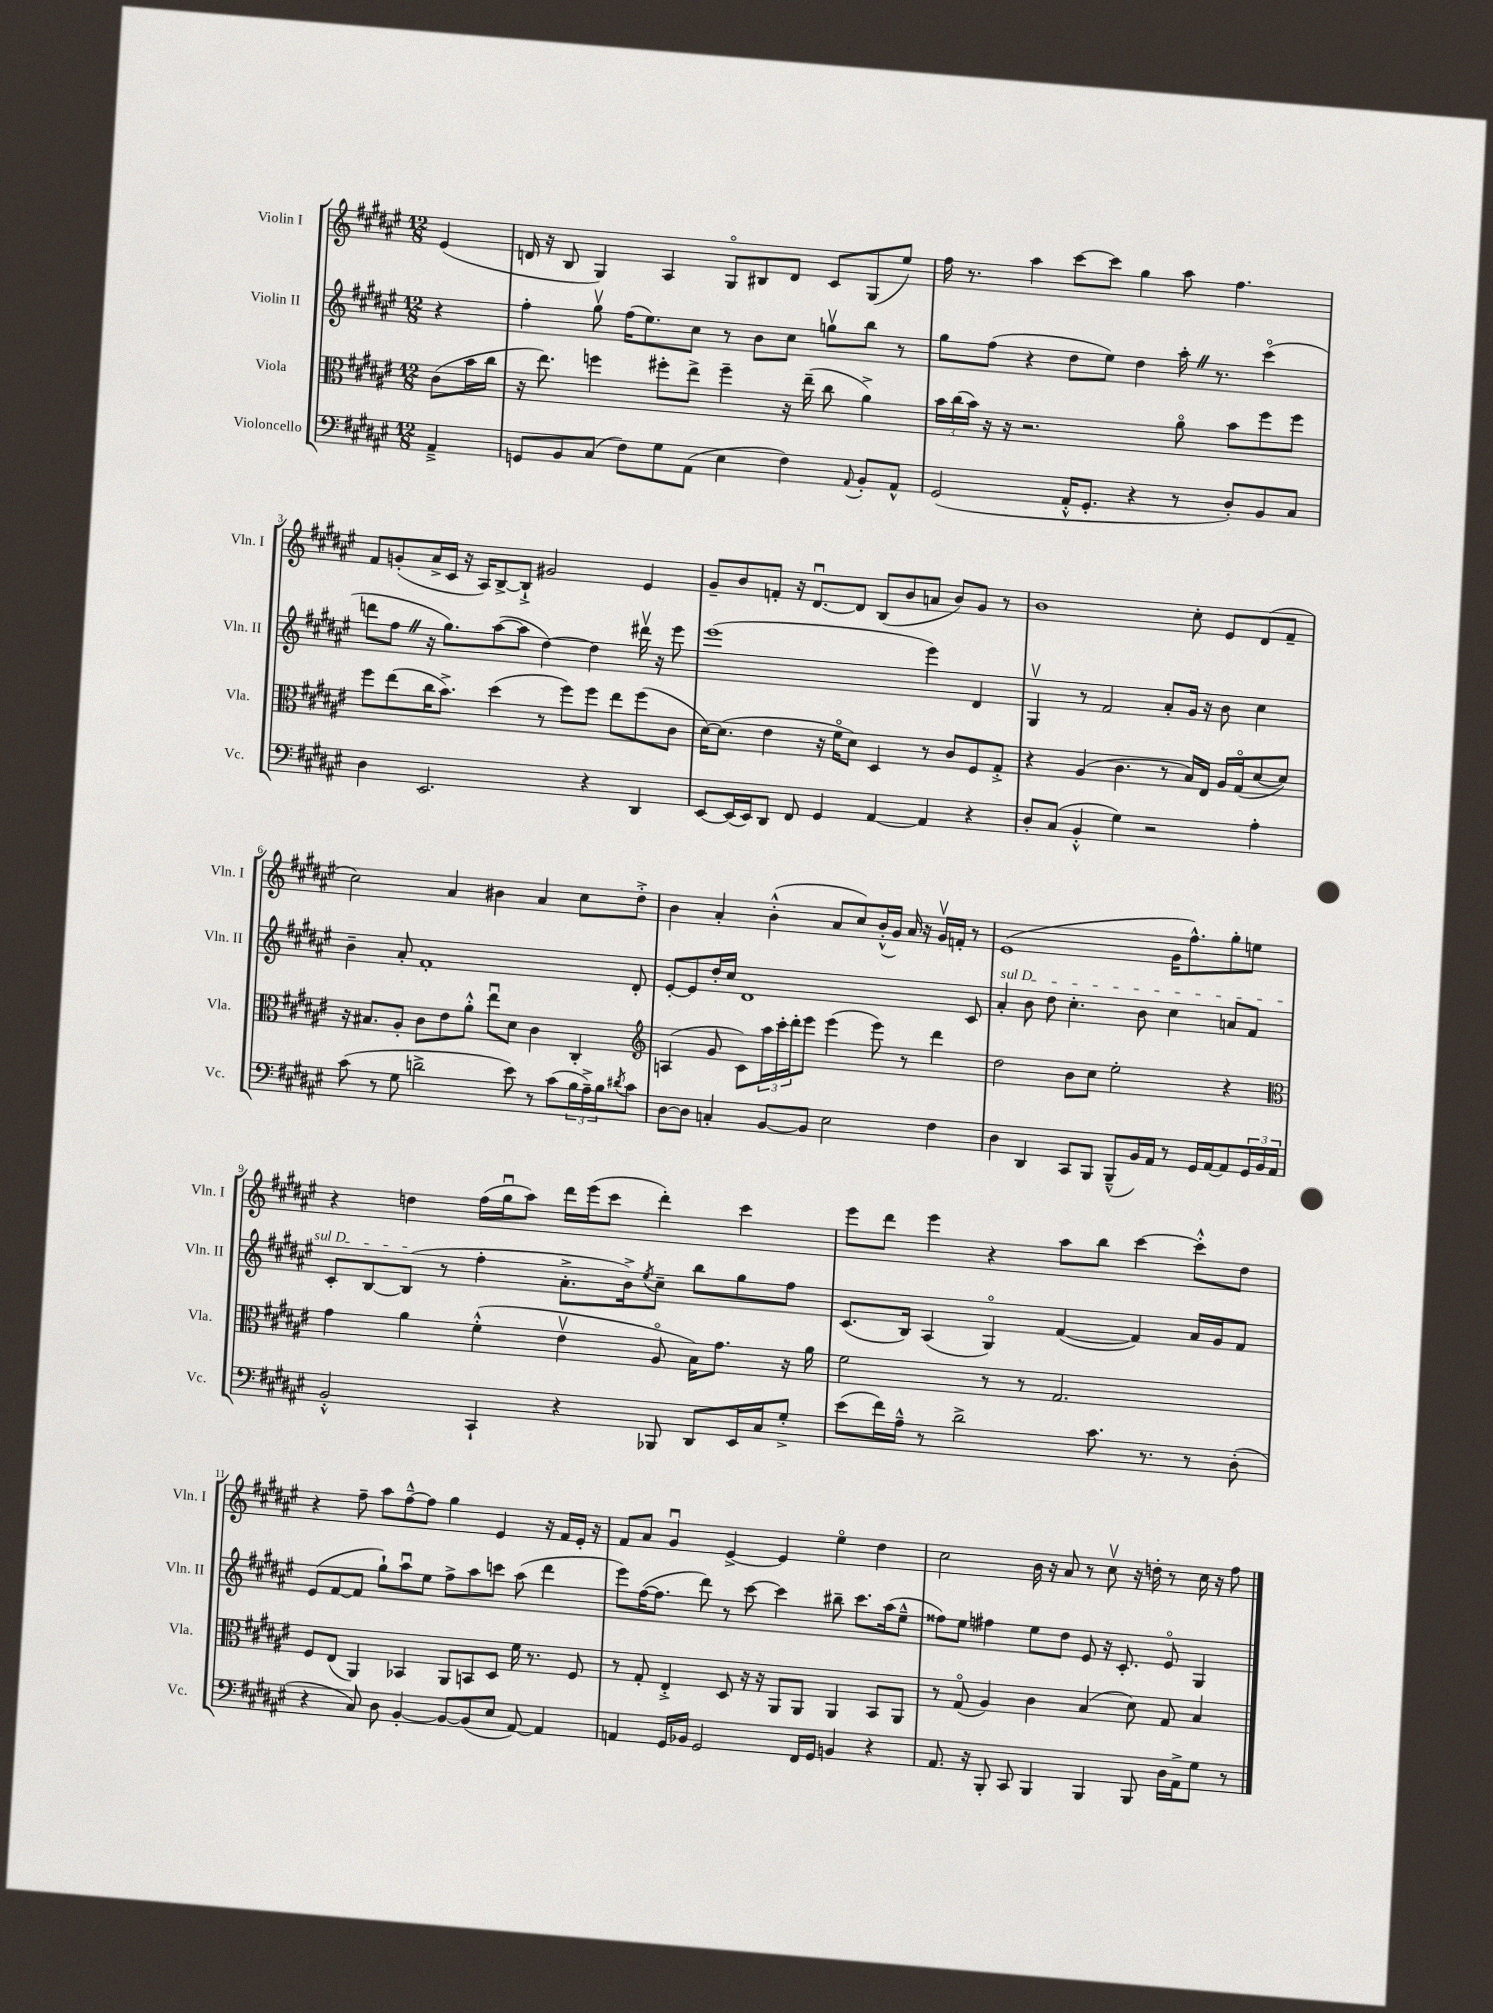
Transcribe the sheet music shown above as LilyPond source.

<<
\new StaffGroup <<
\new Staff = "s0" \with { instrumentName = "Violin I" shortInstrumentName = "Vln. I" } {
    \clef treble \key fis \major \numericTimeSignature \time 12/8 \partial 4
    eis'4( |
    d'16 r16 b8 gis4) ais4 gis8\flageolet bis8 d'8 cis'8 gis8( eis''8) |
    fis''16 r8. ais''4 cis'''8~ cis'''8 gis''4 ais''8 fis''4. |
    fis'8 g'8-.( ais'16-> cis'16 r16 ais16) b8~-> b8-!-> gis'2 eis'4 |
    gis'8-- b'8 f'8-. r16 dis'8.~\downbow dis'8 b8( b'8 a'8 b'8) gis'8 r8 |
    b'1 cis''8-. eis'8 dis'8( fis'8-- |
    cis''2) ais'4 bis'4 ais'4 cis''8 dis''8-.-> |
    b'4 ais'4-. b'4-.-^( ais'8 cis''8) b'16-.-^( gis'16) ais'16 r16 gis'16\upbow f'16-. r8 |
    eis'1( gis'16 fis''8.-^) gis''8-. e''8 |
    r4 d''4 fis''16( gis''16\downbow ais''8) dis'''16 eis'''16( cis'''8 dis'''4-.) cis'''4 |
    eis'''8 dis'''8 eis'''4 r4 ais''8 b''8 cis'''4~ cis'''8-.-^ dis''8 |
    r4 fis''8-- ais''8 fis''8~---^ fis''8 gis''4 eis'4 r16 fis'16 eis'16-. r16 |
    fis'8 ais'8 gis'4\downbow eis'4~-> eis'4 eis''4\flageolet dis''4 |
    cis''2 b'16 r16 ais'8 r8 cis''8\upbow r16 d''16-. r8 cis''16 r16 fis''8 \bar "|." |
}
\new Staff = "s1" \with { instrumentName = "Violin II" shortInstrumentName = "Vln. II" } {
    \clef treble \key fis \major \numericTimeSignature \time 12/8 \partial 4
    r4 |
    fis''4-. gis''8\upbow fis''16( eis''8.) cis''8 r8 b'8 cis''8 g''8\upbow b''8 r8 |
    gis''8 fis''8( r4 dis''8 eis''8) dis''4 ais''16-. \once \override BreathingSign.text = \markup { \musicglyph "scripts.caesura.straight" } \breathe r8. cis'''4\flageolet( |
    d'''8 fis''8 \once \override BreathingSign.text = \markup { \musicglyph "scripts.caesura.straight" } \breathe r16 gis''8.) ais''8~( ais''8 dis''4~) dis''4 dis'''16\upbow r16 eis'''8 |
    eis'''1( eis'''4) dis'4 |
    gis4\upbow r8 fis'2 ais'8-. gis'16 r16 b'8 cis''4 |
    b'4-- ais'8-. fis'1-. dis'8-. |
    eis'8~-. eis'8 dis''16-. cis''16 dis'1 cis'8 |
    \once \override TextSpanner.bound-details.left.text = \markup { \italic "sul D" } ais'4-.\startTextSpan b'8 dis''8 cis''4.-. b'8 cis''4 a'8 fis'8 |
    cis'8-. b8~ b8\stopTextSpan( r8 fis''4-. ais'8.-.-> b'16->) \acciaccatura { eis''8 } cis''8-- b''8 gis''8 fis''8 |
    cis'8.( b16) ais4( gis4\flageolet) fis'4~( fis'4) ais'16 gis'16 fis'8 |
    eis'8( fis'8~ fis'8 gis''8-!) ais''8\downbow eis''8 fis''8-> ais''8 c'''8 ais''8( dis'''4 |
    eis'''8) fis''16~( fis''8. dis'''8) r8 cis'''8~ cis'''4 bis''8-- cis'''8. ais''16( eis''8---^ |
    fisis''8) eis''8 fis''4 eis''8 dis''8 eis'8 r16 cis'8.-. eis'8\flageolet gis4 \bar "|." |
}
\new Staff = "s2" \with { instrumentName = "Viola" shortInstrumentName = "Vla." } {
    \clef alto \key fis \major \numericTimeSignature \time 12/8 \partial 4
    cis'8( b'16 cis''16 |
    r16 eis''8.) f''4 fis''8-. eis''8-> fis''4-- r16 eis''16--( cis''8 ais'4->) |
    \tuplet 3/2 { b'16 cis''16( b'16) } r16 r16 r2. ais'8\flageolet b'8 fis''8 fis''8 |
    fis''8 eis''8( cis''16 b'8.->) dis''4( r8 fis''8) fis''8 eis''8 fis''8( cis'8 |
    dis'16~) dis'8.( eis'4 r16 fis'16\flageolet dis'8) dis4 r8 cis'8 fis8 gis8-.-> |
    r4 ais4( cis'4. r8 b16) eis16 ais16 gis16\flageolet( dis'8~ dis'8) |
    r16 bis8. ais8-. cis'8 eis'8 ais'8-.-^ eis''8\downbow dis'8 cis'4 cis4-. |
    \clef treble a4( gis'8 cis'8) \tuplet 3/2 { ais''16 cis'''16-. dis'''16-. } eis'''8 eis'''4( eis'''8) r8 dis'''4 |
    dis''2 b'8 cis''8 eis''2-. r4 |
    \clef alto gis'4 ais'4 fis'4-.-^( eis'4\upbow ais8\flageolet b16) gis'8. r16 ais'16 |
    fis'2 r8 r8 gis2. |
    fis8 eis8( ais,4) bes,4 ais,8 b,8 dis8 fis'16 r8. fis8 |
    r8 gis8-. eis4-.-> dis8 r16 r16 ais,8 ais,8 ais,4 b,8 ais,8 |
    r8 gis8\flageolet( ais4) cis'4 b4( dis'8) gis8 b4 \bar "|." |
}
\new Staff = "s3" \with { instrumentName = "Violoncello" shortInstrumentName = "Vc." } {
    \clef bass \key fis \major \numericTimeSignature \time 12/8 \partial 4
    ais,4---> |
    g,8 b,8 cis8( fis8) gis8 ais,8( eis4 fis4) \appoggiatura { ais,8 } b,8-. ais,8-^ |
    gis,2( ais,16-.-^ gis,8.-. r4 r8 dis8-.) b,8 cis8 |
    dis4 eis,2. r4 dis,4 |
    eis,8~ eis,16( eis,16) dis,8 fis,8 gis,4 ais,4~ ais,4 r4 |
    dis8-. cis8( b,4-.-^ gis4) r2 ais4-. |
    cis'8( r8 gis8 d'2-> eis'8) r8 cis'8( \tuplet 3/2 { b16 ais16--->) b16 } \acciaccatura { dis'8 } cis'8 |
    dis8~ dis8 c4-. b,8~ b,8 eis2 fis4 |
    dis4 dis,4 cis,8 b,,8 b,,8---^( b,16) ais,16 r8 gis,16 ais,16~ ais,8 \tuplet 3/2 { gis,16 b,16 ais,16 } |
    b,2-.-^ cis,4-! r4 bes,,8 dis,8 eis,16 cis16 gis8-.-> |
    eis'8( fis'16) ais16---^ r8 dis'2-> cis'8. r8. r8 dis8-.( |
    r4 cis8) dis8 b,4~-. b,8~ b,8( eis8 ais,8~) ais,4 |
    a,4 gis,16 bes,16 gis,2 fis,16 gis,16 b,4 r4 |
    ais,8. r16 b,,8-. cis,8 b,,4 b,,4 b,,8 dis16 ais,16-> gis8 r8 \bar "|." |
}
>>
>>
